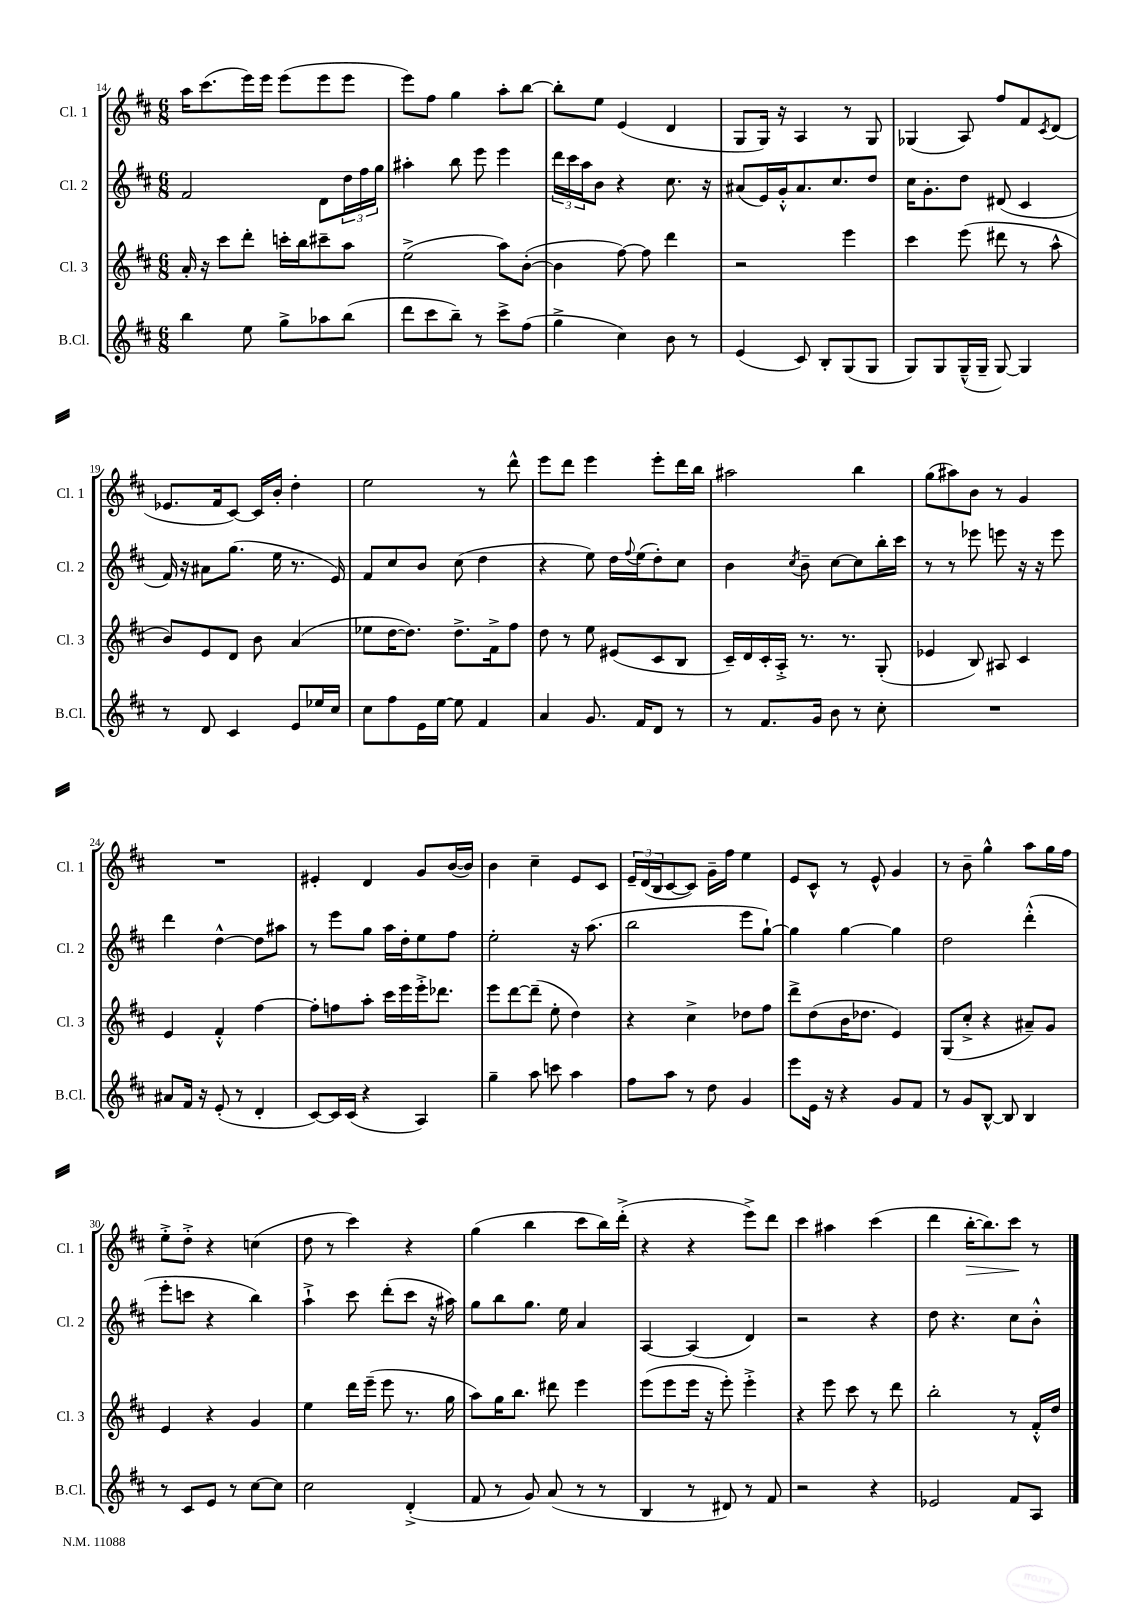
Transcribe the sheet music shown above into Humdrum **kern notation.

**kern	**kern	**kern	**kern
*staff4	*staff3	*staff2	*staff1
*clefG2	*clefG2	*clefG2	*clefG2
*k[f#c#]	*k[f#c#]	*k[f#c#]	*k[f#c#]
*M6/8	*M6/8	*M6/8	*M6/8
4bb\	16a'/	2f#/	16aa\LK
.	16r	.	(8.ccc#\
.	8ccc#\L	.	.
8ee\	8ddd'\J	.	16eee\L)
.	.	.	16eee\JJ
8gg^\L	16ccc'\LL	.	(8eee\L
.	16bb\J	.	.
8aa-\	8ccc#~\	8d\L	8eee\
(8bb\J	8aa\J	24dd\L	8eee\J
.	.	24ff#\	.
.	.	24gg\JJ	.
=	=	=	=
8ddd\L	(2ee^\	4aa#'\	8eee\L)
8ccc#\	.	.	8ff#\J
8bb~\J)	.	8bb\	4gg\
8r	.	8eee\	.
8ccc#^\L	8aa\L)	4eee\	8aa'\L
(8ff#\J	([8b'\J	.	[8bb\J
=	=	=	=
4gg^\	4b\]	24ddd\LL	8bb'\]L
.	.	24ccc#\	.
.	.	24aa\J	.
.	.	8b\J	8ee\J
4cc#\)	[8ff#\)	4r	(4e/
.	8ff#\]	.	.
8b\	4ddd\	8.cc#\	4d/
8r	.	.	.
.	.	16r	.
=	=	=	=
(4e/	2r	(8a#/L	8G/L
.	.	16e/L)	16G/Jk)
.	.	16g'^^/J	16r
8c#/)	.	8.a#/	4A/
8B'/L	.	.	.
.	.	8.cc#/	.
(8G/	4eee\	.	8r
8G/J	.	8dd/J	8G/
=	=	=	=
8G/L)	4ccc#\	16cc#\LK	(4G-/
.	.	8.g'\	.
8G/	.	.	.
(16G~^^/L	(8eee\	8dd\J	8A/)
16G~/JJ	.	.	.
[8G/)	8ddd#\	(8d#/	8ff#/L
4G/]	8r	4c#/	8f#/
.	.	.	8qc#/
.	8aa^^\	.	(8d/J
=	=	=	=
8r	8b/L)	16f#/)	8.e-/L
.	.	16r	.
8d/	8e/	8a#\L	.
.	.	.	16f#/k
4c#/	8d/J	(8.gg\J	[8c#/J)
.	8b\	.	16c#/]LL
.	.	16ee\	16b'/JJ
8e/L	(4a/	8.r	4dd'\
16ee-/L	.	.	.
16cc#/JJ	.	16e/)	.
=	=	=	=
8cc#\L	8ee-\L	8f#/L	2ee\
8ff#\	[16dd\K	8cc#/	.
.	8.dd\]J)	.	.
16e\L	.	8b/J	.
[16ee\JJ	.	.	.
8ee\]	8.dd^\L	(8cc#\	.
4f#/	.	4dd\	8r
.	16f#^\k	.	.
.	8ff#\J	.	8ddd^^\
=	=	=	=
4a/	8dd\	4r	8eee\L
.	8r	.	8ddd\J
8.g/	8ee\	8ee\)	4eee\
.	(8e#/L	16dd\LL	.
.	.	8qqff#/	.
16f#/LK	.	(16ee\J	.
8d/J	8c#/	8dd'\)	8eee'\L
8r	8B/J	8cc#\J	16ddd\L
.	.	.	16bb\JJ
=	=	=	=
8r	16c#~/LL)	4b\	2aa#\
.	16d/	.	.
8.f#/L	16c#'/	.	.
.	16A'^/JJ	.	.
.	.	8qcc#/	.
.	8.r	8b~\	.
16g/Jk	.	.	.
8b\	.	[8cc#\L	.
.	8.r	.	.
8r	.	8cc#\]	4bb\
8cc#'\	(8G'/	16bb'\L	.
.	.	16ccc#\JJ	.
=	=	=	=
2.r	4e-/	8r	(8gg\L
.	.	8r	8aa#\)
.	8B/)	8eee-\	8b\J
.	8A#/	8eee\	8r
.	4c#/	16r	4g/
.	.	16r	.
.	.	8eee\	.
=	=	=	=
8a#/L	4e/	4ddd\	2.r
16f#/Jk	.	.	.
16r	.	.	.
(8e'/	4f#'^^/	[4dd^^\	.
8r	.	.	.
4d'/	[4ff#\	8dd\]L	.
.	.	8aa#\J	.
=	=	=	=
[8c#/L)	8ff#'\]L	8r	4e#'/
16c#/]L	8ff\	8eee\L	.
(16c#/JJ	.	.	.
4r	8aa'\J	8gg\J	4d/
.	16ccc#\LL	16aa\LL	.
.	16eee\	16dd'\J	.
4A/)	16eee'^\J	8ee\	8g/L
.	8.ddd-\J	.	.
.	.	8ff#\J	([16b/L
.	.	.	16b/]JJ)
=	=	=	=
4gg~\	8eee\L	2ee'\	4b\
.	[8ddd\	.	.
8aa\	(8ddd~\]J	.	4cc#~\
8ccc\	8ee'\	.	.
4aa\	4dd\)	16r	8e/L
.	.	(8.aa\	.
.	.	.	8c#/J
=	=	=	=
8ff#\L	4r	2bb\	24e~/LL
.	.	.	(24d/
.	.	.	24B/J
8aa\J	.	.	[8c#/
8r	4cc#^\	.	8c#/]J)
8dd\	.	.	16g~\LL
.	.	.	16ff#\JJ
4g/	8dd-\L	8eee\L	4ee\
.	8ff#\J	[8gg`\J)	.
=	=	=	=
8eee\L	8ddd^\L	4gg\]	8e/L
16e\Jk	(8dd\	.	8c#^^/J
16r	.	.	.
4r	16b\K	[4gg\	8r
.	8.dd-\J	.	.
.	.	.	8e^^/
8g/L	4e/)	4gg\]	4g/
8f#/J	.	.	.
=	=	=	=
8r	(8G/L	2dd\	8r
8g/L	8cc#'^/J	.	8b~\
[8B^^/J	4r	.	4gg^^\
8B/]	.	.	.
4B/	8a#~/L)	(4ddd'^^\	8aa\L
.	8g/J	.	16gg\L
.	.	.	16ff#\JJ
=	=	=	=
8r	4e/	8eee'\L	8ee'^\L
8c#/L	.	8ccc\J	8dd'^\J
8e/J	4r	4r	4r
8r	.	.	.
[8cc#\L	4g/	4bb\)	(4cc\
8cc#\]J	.	.	.
=	=	=	=
2cc#\	4ee\	4aa`^\	8dd\
.	.	.	8r
.	16ddd\LL	8ccc#\	4ccc#\)
.	(16eee~\JJ	.	.
.	8eee\	(8ddd'\L	.
(4d'^/	8.r	8ccc#\J	4r
.	.	16r	.
.	16gg\	16aa#\)	.
=	=	=	=
8f#/	8aa\L)	8gg\L	(4gg\
8r	16gg\K	8bb\	.
.	8.bb\J	.	.
8g/)	.	8.gg\J	4bb\
(8a/	8ddd#\	.	.
.	.	16ee\	.
8r	4eee\	4a/	8ccc#\L
8r	.	.	16bb\L)
.	.	.	(16ddd'^\JJ
=	=	=	=
4B/	(8eee\L	[4A/	4r
.	8eee\	.	.
8r	16eee\Jk	(4A/]	4r
.	16r	.	.
8d#/)	8eee'\)	.	.
8r	4eee'^\	4d/)	8eee^\L)
8f#/	.	.	8ddd\J
=	=	=	=
2r	4r	2r	4ccc#\
.	8eee\	.	4aa#\
.	8ccc#\	.	.
4r	8r	4r	(4ccc#\
.	8ddd\	.	.
=	=	=	=
2e-/	2bb'\	8dd\	4ddd\
.	.	4.r	.
.	.	.	[16bb'\LK
.	.	.	8.bb\])
8f#/L	8r	8cc#\L	8ccc#\J
8A/J	16f#'^^/LL	8b'^^\J	8r
.	16dd/JJ	.	.
==	==	==	==
*-	*-	*-	*-
